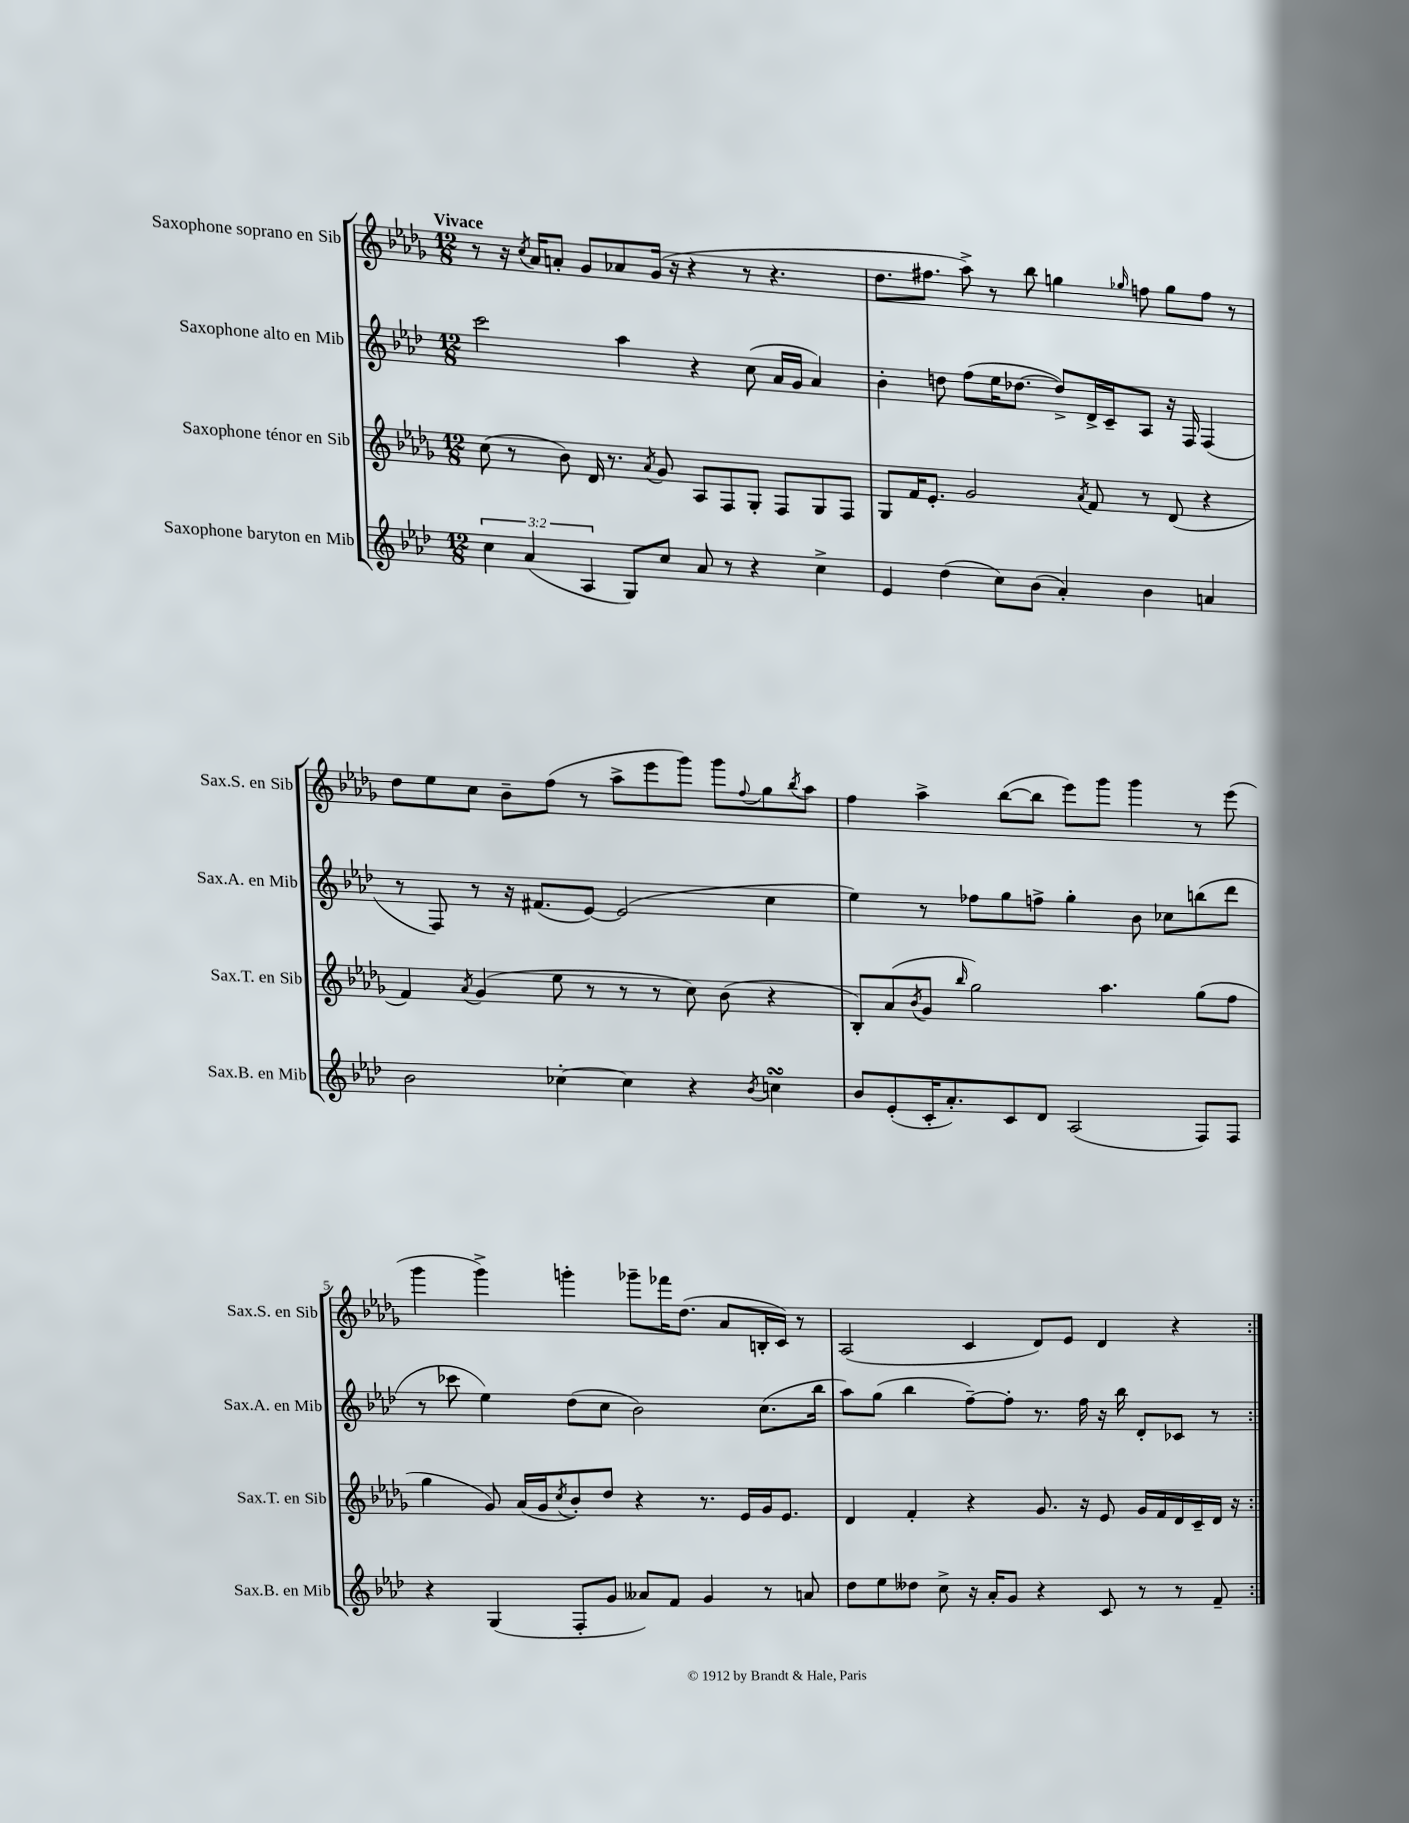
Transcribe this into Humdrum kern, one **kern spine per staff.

**kern	**kern	**kern	**kern
*staff4	*staff3	*staff2	*staff1
*clefG2	*clefG2	*clefG2	*clefG2
*k[b-e-a-d-]	*k[b-e-a-d-g-]	*k[b-e-a-d-]	*k[b-e-a-d-g-]
*M12/8	*M12/8	*M12/8	*M12/8
6cc	(8cc	2ccc	8r
.	8r	.	16r
(6a-	.	.	.
.	.	.	8qcc
.	.	.	16a-
.	8b-)	.	8a'
6A-	.	.	.
.	16d-	.	8g-
.	8.r	.	.
8G)	.	4aa-	8a-
.	8qa-	.	.
8cc	8g-	.	(16g-
.	.	.	16r
8a-	8A-	4r	4r
8r	8F	.	.
4r	8G-'	(8cc	8r
.	8F	16a-	4.r
.	.	16g	.
4cc^	8G-	4a-)	.
.	8F	.	.
=	=	=	=
4e-	8G-	4b-'	8.dd-
.	16f	.	.
.	8.e-'	.	8.ff#
(4dd-	.	8dd	.
.	2g-	(8ff	8aa-^)
8cc)	.	16ee-	8r
.	.	[8.dd-	.
(8b-	.	.	8bb-
4a-')	.	8dd-^])	4gg
.	8qa-	.	.
.	8f	16d-^	.
.	.	16c~	.
.	.	.	16qqgg-
4b-	8r	8A-	8ff
.	(8d-	16r	8gg-
.	.	16F	.
4a	4r	(4F	8ff
.	.	.	8r
=	=	=	=
2b-	4f)	8r	8dd-
.	.	8F)	8ee-
.	8qa-	.	.
.	(4g-	8r	8cc
.	.	16r	8b-~
.	.	(8.f#	.
[4cc-'	8ee-	.	(8ff
.	8r	[8e-)	8r
4cc-]	8r	(2e-]	8aa-^
.	8r	.	8eee-
4r	8cc)	.	8ggg-)
.	(8b-	.	8ggg-
8qb-	.	.	8qqff
4cc	4r	4cc	8gg-
.	.	.	8qbb-
.	.	.	8aa-
=	=	=	=
8b-	8B-')	4ee-)	4ff
(8e-'	(8a-	.	.
.	8qb-	.	.
16c'	8g-	8r	4aa-^
8.a-')	.	.	.
.	16qqbb-	.	.
.	2gg-)	8ff-	.
8c	.	8gg	([8bb-
8d-	.	8ff^	8bb-]
(2A-	.	4gg'	8eee-)
.	4.aa-	.	8ggg-
.	.	8b-	4ggg-
.	.	8cc-	.
8F)	(8gg-	(8bb	8r
8F	8ff	8ddd-	(8eee-
=	=	=	=
4r	4gg-	8r	4ggg-
.	.	8ccc-	.
(4G	8g-)	4ee-)	4ggg-^)
.	(16a-	.	.
.	16g-	.	.
.	8qcc	.	.
8F'	8b-')	(8dd-	4ggg'
8g	8dd-	8cc	.
8a--)	4r	2b-)	8ggg-~
8f	.	.	16fff-
.	.	.	(8.dd-
4g	8.r	.	.
.	.	.	8a-
.	16e-	.	.
8r	16g-	(8.cc	16B'
.	8.e-	.	16c)
8a	.	.	8r
.	.	16bb-	.
=	=	=	=
8dd-	4d-	8aa-)	(2A-
8ee-	.	(8gg	.
8dd--	4f'	4bb-	.
8cc^	.	.	.
16r	4r	[8ff~)	4c
16a-'	.	.	.
8g	.	8ff']	.
4r	8.g-	8.r	8d-)
.	.	.	8e-
.	16r	16ff	.
8c	8e-	16r	4d-
.	.	16bb-	.
8r	16g-	8d-'	.
.	16f	.	.
8r	16d-	8c-	4r
.	16c~	.	.
8f~	16d-	8r	.
.	16r	.	.
==:|!	==:|!	==:|!	==:|!
*-	*-	*-	*-
